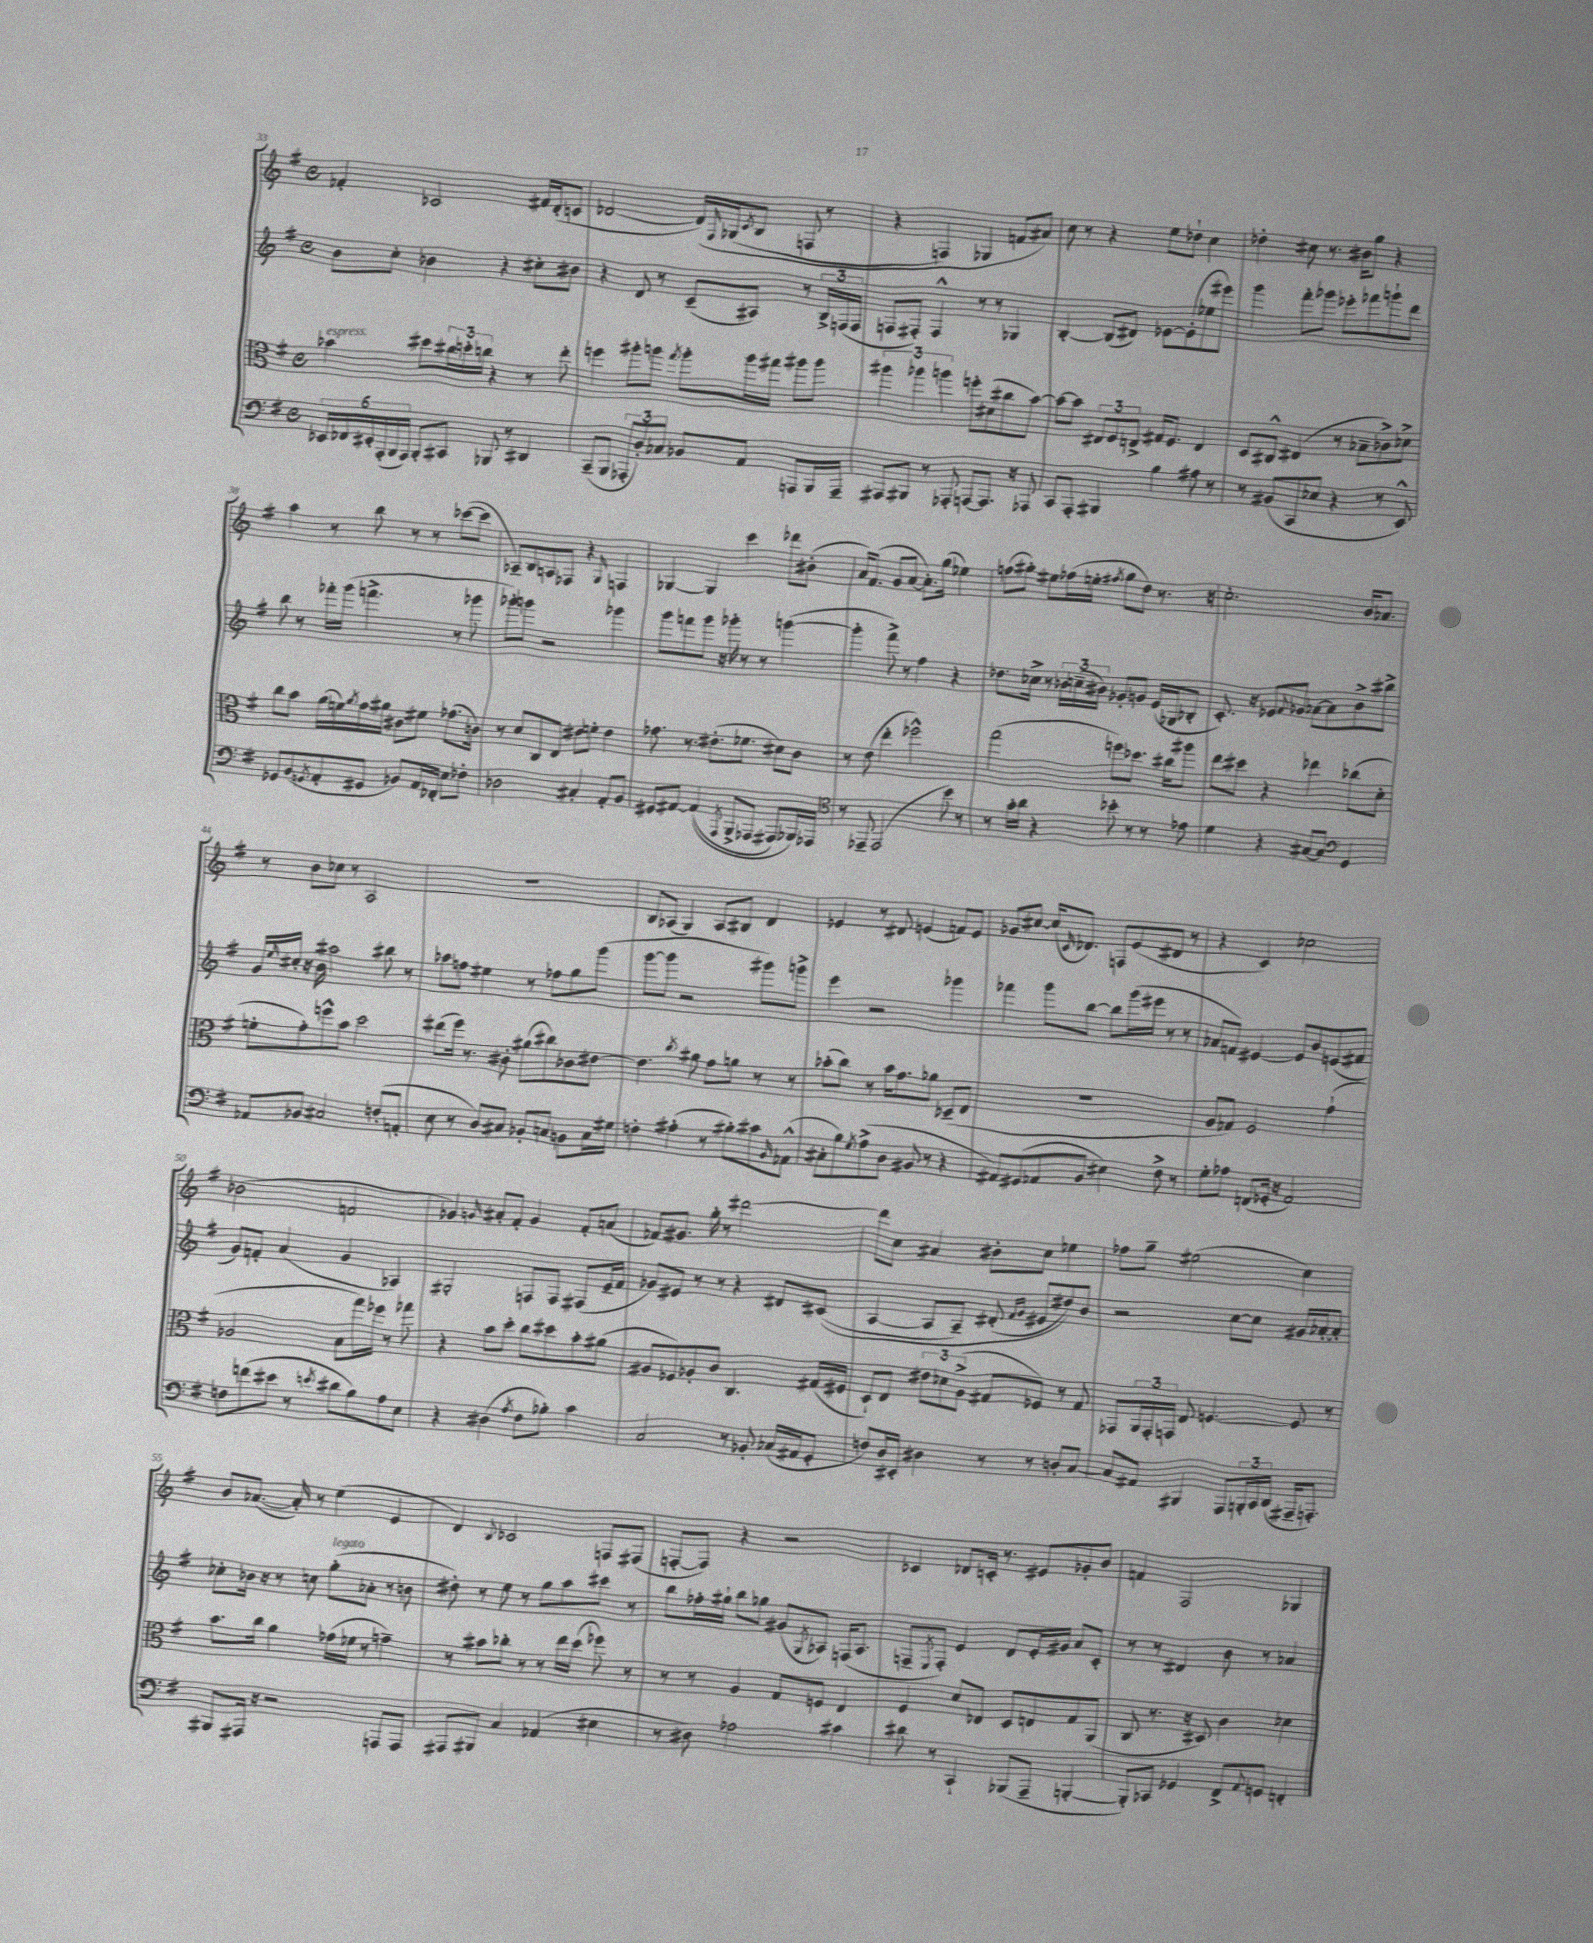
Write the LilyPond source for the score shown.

<<
\new StaffGroup <<
\new Staff = "s0" {
    \clef treble \key g \major \defaultTimeSignature \time 4/4
    fes'4-. ces'2 fis'16 d'16-.( c'8 |
    des'2~ des'16)\( \grace { fis16 } ges16( \acciaccatura { c'8 } b8 f8 r8 |
    r4 f4) ges4 f'8 ais'8\) |
    c''8 r8 r4 e''8 des''8-! c''4 |
    des''4-. cis''8 r8. bis'16 g''8 r4 |
    a''4 r8 b''8 r8 r8 ces'''8~( ces'''8 |
    aes8--) b8 a8 fes8 r4 \grace { g16 } f4 |
    ges4~ ges4 c'''4 des'''8 bis'8-.( |
    a'16) fis'8.( g'8 a'8~ a'8.-.) g''16( ees''4) |
    f''8( gis''8-.) eis''8 fes''16( e''16-. \acciaccatura { fis''8 } gis''8 d''8) r8. r16 |
    c''2.-. b'16 aes'8. |
    r8 b'8 ces''8 r8 a2 |
    R1 |
    b8 aes8( g4) aes8 bis8 d'4 |
    ees'4 r8 dis'8 e'4( f'8) e'8 |
    ges'8 cis''8~ cis''16( \grace { c'16 } des'8.) f8 e'8( dis'8 r8 |
    r4 c'4) ces''2 |
    bes'2( f'2 |
    ges'4) \grace { g'16 } ais'8-. fis'8-. g'4 fis'8-. a'8( |
    fes'8) gis'8. g''16-. r8 dis'''2~ |
    dis'''8 c''8 ais'4 bis'8-. c''8 ees''4 |
    fes''8 g''8-- eis''2( c''4) |
    b'8 aes'8.~( aes'16-.) r8 e''4( e'4 |
    d'4) \appoggiatura { b8 } ces'2 f8 fis8( |
    f8~-. f8) r4 r2 |
    ces'4 des'8 c'16-. r8. eis'8 ges'8-. b'8 |
    f'4 fis2 ges4 \bar "|." |
}
\new Staff = "s1" {
    \clef treble \key g \major \defaultTimeSignature \time 4/4
    b'8 c''8-. bes'4 r4 cis''8-. bis'8 |
    r4 d'8 r8 c'8--( ais8) r8 \tuplet 3/2 { b16-> f16( f16 } |
    f8 fis8-.) fis4-^ r8 r8 ges4 |
    b4~-. b8( dis'8) ees'8~ ees'8-.( ees''8 eis'''8) |
    g'''4 fis'''8-. ges'''8 ees'''8-. fes'''8 g'''8-! d'''8 |
    b''8 r8 fes'''16-. g'''16( f'''4.-> r8 ges'''8 |
    ges'''8-.) g'''8 r2 ges'''4 |
    g'''8 f'''8 g'''8 r16 ges'''16-. r8 r8 g'''4~( |
    g'''4-. fis'''8->) r8 fis''4 r4 |
    des''8. ces''16-> r8 \tuplet 3/2 { bes'16 c''16--( bis'16) } ges'8-. g'8 e'16( ges16 bes8-. |
    c'8.-.) r16 ees'8 \appoggiatura { fis'8 } ges'8 aes'8~ aes'8 b'8-> bis''8-> |
    g'16 \grace { e''16 } cis''16-. r16 b'16 ais''2 bis''8 r8 |
    aes''8 f''8 eis''4 r8 fes''8 g''8 g'''8( |
    g'''8~ g'''8 r2 gis'''8) g'''8-> |
    e'''4 r2 ges'''4 |
    fes'''4 g'''8 b''8~ b''8 g'''16( eis'''16 r8 r8 |
    aes'8 f'8) eis'4~ eis'8 b'8 e'8( fis'8 |
    g'8) f'8-. a'4( g'4 aes4) |
    gis2-. f8 f8 fis8( e'16-- fis'16 |
    ges'8) eis'8 r8 r8 r4 dis'8 cis'8(\( |
    a4~ a8 a8--) dis'8-.( \grace { fis'16 g'16 } eis'8 dis''8)\) b'8 |
    r2 c''8~ c''8 gis'16 aes'16~-. aes'8-. |
    ces''8-. bes'16 r16 r8 c''8 g''8-.^\markup { \italic "legato" }( aes'8-. r8 b'8 |
    dis''8-.) r8 e''8 r8 g''8 a''8 cis'''8 r8 |
    b''8 fes''16-. gis''16-! b''8 ges''8 gis'8( \acciaccatura { g8 } aes8) f16( aes8. |
    f8-- \acciaccatura { e8 } f8-.) e'4 d'8 e'16-. gis'16 a'8 c'8-. |
    r8 r8 dis'4 b'8 r8 aes'4 \bar "|." |
}
\new Staff = "s2" {
    \clef alto \key g \major \defaultTimeSignature \time 4/4
    bes'4^\markup { \italic "espress." } dis''8 \tuplet 3/2 { cis''16 d''16-. c''16 } r4 r8 e''8-. |
    f''4 ais''8-. a''8 \acciaccatura { g''8 } a''8-. a''16 gis''16 ais''8 ais''8 |
    \tuplet 3/2 { ais''4 aes''4 a''4 } f''8-. dis'8( cis''8 b'8~) |
    b'8~ b'8 \tuplet 3/2 { eis8 fis8 e8-> } gis16 fis8. e4 |
    d8 cis8-^ eis4( r8 bes8-- ces'8->) des'8-> |
    c''8 b'8 a'16( f'16) \acciaccatura { a'8 } g'16 ais'16 cis'8 fis'8 ges'8.( c'16) |
    r8 d'8 c8 e8 eis'8 f'8-. eis'4 |
    ges'8. r8. eis'8.-.( fes'8. dis'8) c'8 |
    r8 e'8( e''4-. fes''2-^) |
    g''2( f''8) des''8. cis''16 ais''8 |
    e''8 dis''8 r4 ees''4 ces''8( d'8-. |
    f'8-. g'8-.) f''8-^ b'8 d''2 |
    eis''8( fis''16) r8. cis'8-. ais'8( cis''8) ces'8 eis'8~ |
    eis'4. \acciaccatura { c''8 } ais'8 g'8 a'8 r8 r8 |
    bes'8-.( c''8) r8 bes'16 g'8. aes'8 des8--( e8 |
    R1 |
    a8 ges8) fis2 g'4-!( |
    aes2 b8 g''16) fes''16 r8 ges''8 |
    r4 b'8 d''8-. c''8 dis''8 b'8-. ais'8( |
    ais8 fes8) aes8-. c'8 c4. gis16( fis16 |
    d8-!) e8 \tuplet 3/2 { eis'8 des'8 a8->( } gis8 fes8) r8 gis8 |
    ges,8 \tuplet 3/2 { a,16 ges,16-. g,16 } e8 f4.~ f8 r8 |
    b'8. c''16 a'4 ges'16( fes'16 r8 g'4--) |
    r8 bis'8 ces''8-. r8 r8 e''16 d''16( fes''8) r8 |
    r8 r8 a4 g8 f8 e4 |
    fis4 d'8 ees8 d8 e8 g8 a,8( |
    c8 r8. r16 dis8) c'4 des'4 \bar "|." |
}
\new Staff = "s3" {
    \clef bass \key g \major \defaultTimeSignature \time 4/4
    \tuplet 6/4 { ees,16 fes,16 eis,16-. a,,16-.( b,,16 a,,16) } b,,8-. cis,8 bes,,8 r8 dis,4 |
    c,8--( b,,8 \tuplet 3/2 { aes,,8-. d8-.) ces8 } bes,8 a,8 a,,8 b,,16 a,,16-- |
    ais,,8 bis,,8 r8 aes,,8-. a,,8~ a,,8. r16 aes,,8 |
    c,8 a,,8-. bis,,4 b4 ais8 r8 |
    r8 bis,8( c,8 ees8 r4 r8 e,8-^) |
    ges,8 b,8( \acciaccatura { g,8 } a,8-. gis,8 bes,8) a,16 fes,16-. e8 fes8-. |
    des2 cis4-. a,8-. b,8 |
    gis,8 ais,8~ ais,4(\( \acciaccatura { a,,8 } b,,8-> aes,,8 ais,,8) bes,,16\) aes,,16 |
    \clef tenor r8 ees,8-- ees,2( b'8) r8 |
    r8 g'16-. a'16 r4 bes'8-. r8 r8 ees'8 |
    d'4 r4 gis8~ gis8 \clef bass g,4 |
    aes,8 bes,8 cis2 f8-.( a,8-. |
    e8 r8 d8) cis8 bes,8-. c8 b,8 c16 gis16 |
    f4-. ais4-.( r8 bis8-.) cis'8 \grace { b,16 } aes,8-^( |
    cis8-. b8) \acciaccatura { g8 } a8->( d8 bis,8 r8 r4 |
    ais,8) gis,8( aes,8 b,8 eis4) fis8-> r8 |
    g8-. aes8 f,8( ges,16-. r16 a,2) |
    f8 f'8( eis'8 r8 \acciaccatura { e'8 } dis'8 b8) a8 e8 |
    r4 dis4( \acciaccatura { a8 } fis8 bes8-.) c'4 |
    c2 r8 bes,8-. ces16( ais,16 g,8-. |
    f8) d16 eis,16-. dis4 r8 r8 d8-. c8~ |
    c8 ais,8 bis,,4 a,,8 \tuplet 3/2 { b,,16-. c,16 d,16( } ais,,16-- a,,8.-.) |
    bis,,8 ais,,16 r16 r2 a,,8 a,,8 |
    ais,,8 bis,,8 c4 aes,4( eis4 |
    r8 dis8) aes2 cis'4 |
    dis'8 r8 c,4-! bes,,8( a,,8-- b,,4~-. |
    b,,8-.) ces,8 ges,4 fis,8-> \appoggiatura { a,8 } g,8 f,4-. \bar "|." |
}
>>
>>
\layout { \context { \Score currentBarNumber = #33 } }
